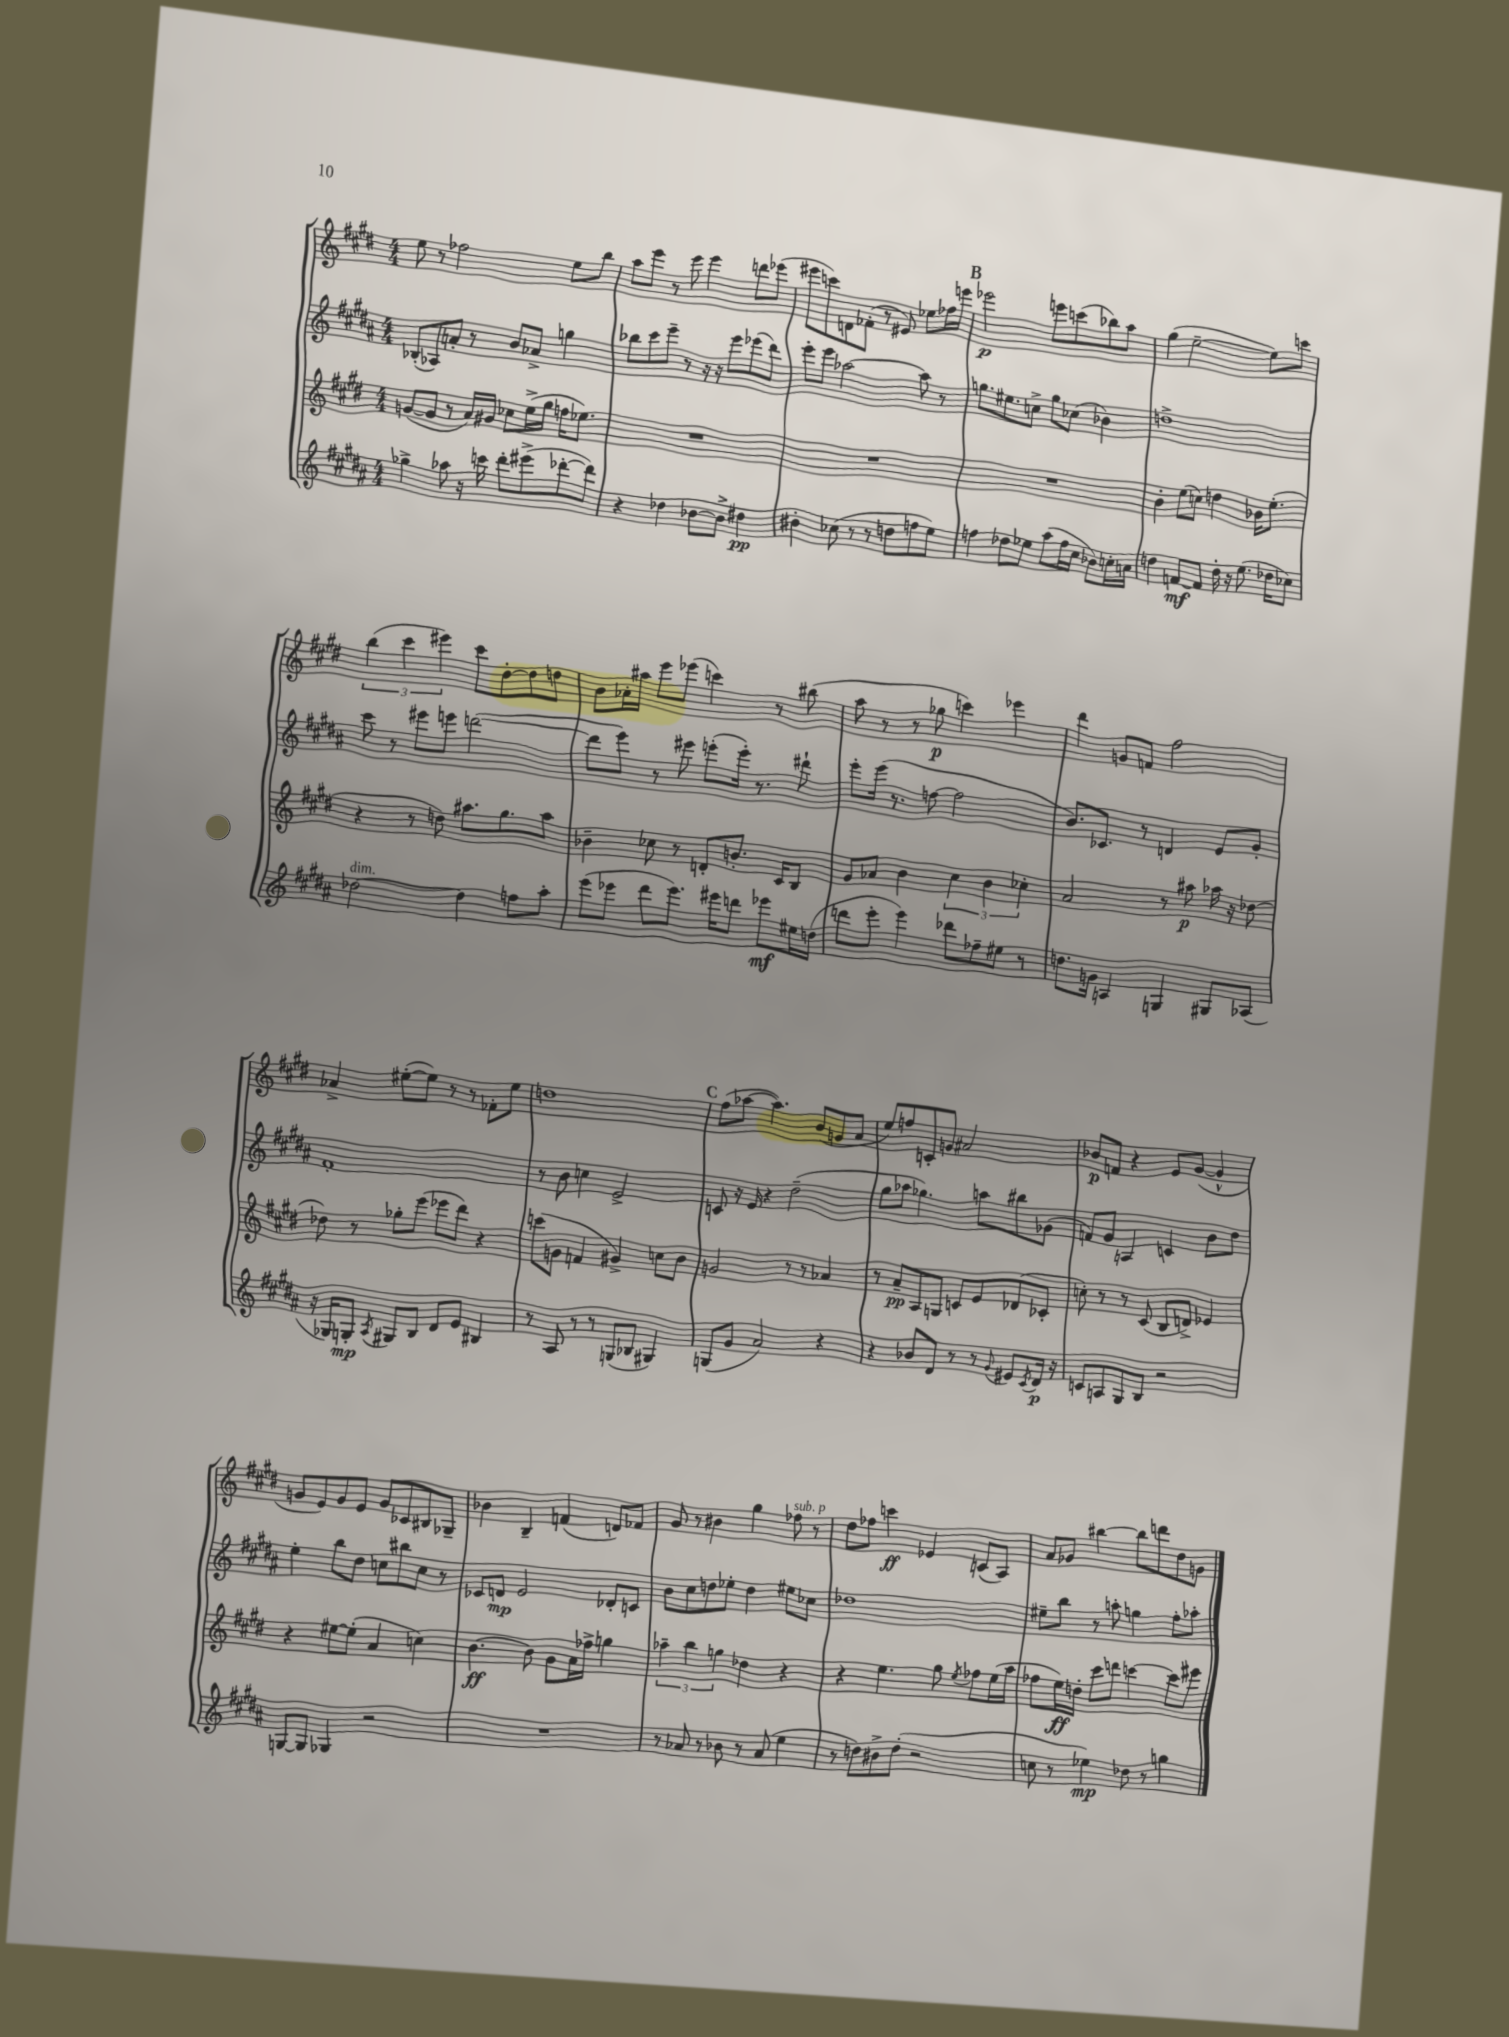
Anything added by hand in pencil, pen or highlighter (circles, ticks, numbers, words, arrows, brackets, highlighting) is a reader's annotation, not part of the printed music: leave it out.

**kern	**kern	**kern	**kern
*staff4	*staff3	*staff2	*staff1
*clefG2	*clefG2	*clefG2	*clefG2
*k[f#c#g#d#a#]	*k[f#c#g#d#]	*k[f#c#g#d#a#]	*k[f#c#g#d#]
*M4/4	*M4/4	*M4/4	*M4/4
4gg-^\	([8g/L	(8B-'/L	8ee\
.	8g/]J	8A-/)	8r
8aa-\	8r	8a'/J	2ff-\
16r	16a/LL)	8r	.
16ccc\	16g#/JJ	.	.
8ddd#'\L	8cc-\L	8b/L	.
(8eee#^\	(16ee^\L	8a-^/J	.
.	16gg#\JJ	.	.
[8ddd-'\	16ff\LK	4gg\	8ee\L
.	8.ee-\J)	.	.
8ddd-\]J)	.	.	8bb\J
=	=	=	=
4r	1r	8bb-\L	8aa\L
.	.	8ccc#\	8eee\J
4dd-\	.	8eee~\J	8r
.	.	8r	8eee\
[8b-\L	.	16r	4eee\
.	.	16r	.
8b-^\]J	.	8eee\L	.
4dd#\	.	(8eee-\	8ddd\L
.	.	8ddd#\J)	(8eee-\J
=	=	=	=
4b#'\	1r	8eee'\L	8eee#\L
.	.	8eee\J	8ccc\)
(8cc-\	.	[2aa-\	8d\
8r	.	.	(8f-'\J
8r	.	.	8r
8dd\L	.	.	8e#/)
8ff\	.	8aa-\]	8ee-\L
8ee\J)	.	8r	16ff-\L
.	.	.	16eee\JJ
=	=	=	=
4ff\	1r	8.gg\L	2eee-\
.	.	8.ee#\	.
8dd-\L	.	.	.
8ee-\J	.	8cc^\J	.
(8aa#\L	.	8gg\L	8eee\L
16ff\L	.	(8cc-\J	(8ccc\
16cc#\JJ	.	.	.
8b-\L)	.	4b-\)	8bb-\)
16cc'\L	.	.	8aa\J
16a\JJ	.	.	.
=	=	=	=
4dd\	4b'\	1dd^	(4gg#\
[8f/L	(8ee\L	.	[2ee~\
8f/]J	8cc\J)	.	.
16dd'\	4dd\	.	.
16r	.	.	.
(8.ee\	.	.	.
.	16b-\LK	.	8ee\]L)
16dd-\LK	(8.ee'\J	.	.
8cc-\J)	.	.	8ccc\J
=	=	=	=
[2dd-\	4r	8ccc#\	(6bb\
.	.	8r	.
.	.	.	6ccc#\
.	8r	8eee#\L	.
.	.	.	6eee#\)
.	8dd\)	8eee\J	.
4dd-\]	8.aa#\L	([2ddd\	8ccc#\L
.	.	.	[8dd#'\
.	8.gg#\	.	.
8ff\L	.	.	8dd#\]
8aa#'\J	8aa#\J	.	8dd\J
=	=	=	=
(8eee\L	4b-~\	8ddd\]L	8b\L
8eee-\J	.	8eee\J)	16a-'\L
.	.	.	16aa#\JJ
8ddd#\L	8cc-\	8r	8eee\L
8.eee-\J)	8r	8eee#\	(8eee-\J
.	8d'/L	(8eee'\L	4ccc\)
16eee#\LK	.	.	.
8ddd\J	8.b'/J	16eee'\Jk)	.
.	.	8.r	.
8eee-\L	.	.	8r
.	16c#/LK	.	.
16ee#\L	8B/J	8ddd#`\	(8bb#\
(16dd\JJ	.	.	.
=	=	=	=
8ddd\L	8g#/L	8eee'\L	8aa\
8eee'\J	8a-/J	(16eee\Jk	8r
.	.	8.r	.
4eee\)	4b\	.	8r
.	.	[8ff\	8gg-\
8ddd-\L	6cc#\	2ff\]	4ccc\)
8ff-~\	.	.	.
.	6b\	.	.
8ee#\J	.	.	4eee-\
.	6cc-'\	.	.
8r	.	.	.
=	=	=	=
8.dd\L	2a/	8.b/L)	4ddd#\
16g\Jk	.	8.c-/J	.
4A/	.	.	8g/L
.	.	8r	8f/J
4G/	8r	4d/	2ff#\
.	8aa#\	.	.
8G#/L	16aa-\	8e/L	.
.	16r	.	.
(8A-/J	[8dd-\	8g#'/J	.
=	=	=	=
16r	8dd-\]	1f#'	4a-^/
16G-/LK)	.	.	.
8G'/J	8r	.	.
8qA#/	.	.	.
8G#/L	8gg-'\L	.	([8ee#'\L
8B/J	(8eee\J	.	8ee#\]J)
8d#/L	8eee-\L	.	8r
8e/J	8ddd#\J)	.	8r
4B#/	4r	.	8f-'\L
.	.	.	8ee#\J
=	=	=	=
8r	(8ccc\L	8r	1dd
8A#/	8g\J	8b\	.
8r	4f/	4cc\	.
8r	.	.	.
(8G/L	4g#^/)	2e^/	.
8B-/J	.	.	.
4G#/)	8cc\L	.	.
.	8b\J	.	.
=	=	=	=
(8G/L	2g/	8c/	(8ff#\L
8g#/J	.	16r	[8aa-\J
.	.	16e/	.
2a#/)	.	4r	4.aa-\])
.	8r	(2dd#~\	.
.	8r	.	(8b/L
4r	4a-/	.	8g/
.	.	.	8a/J
=	=	=	=
4r	8r	8gg#\L	8ee/L)
.	8a~/L	8aa-\J	8ff/
8b-/L	8A/	4.gg-\)	8c'/
8d#/J	8G/J	.	8g/J
8r	8c/L	.	2a#/
8r	8e/	8aa\L	.
8qqg#/	.	.	.
8e#/L	(8d-/	8bb#\	.
8qc#/	.	.	.
16d#/Jk	8c-'/J	(8g-\J	.
16r	.	.	.
=	=	=	=
8c/L	8cc'\)	8f/L)	8b-/L
8A/	8r	8g#/J	8f/J
8G#/	8r	4A/	4r
8B/J	(8c#/	.	.
2r	8B/L	4c/	8e/L
.	8d^/J)	.	([8g#/J
.	4e-/	8b\L	4g#^^/]
.	.	8dd#\J	.
=	=	=	=
[8G/L	4r	4ee'\	8g/L
8G/]J	.	.	8e/)
4G-/	[8ee#\L	8bb\L	8g/
.	(8ee#'\]J	8dd#\J	8e/J
2r	4a/	8cc\L	8g/L
.	.	8bb#\	8c-/
.	4cc\)	8cc\J	8B#/
.	.	8r	8G-~/J
=	=	=	=
1r	[4.b\	8c-/L	4b-\
.	.	8d/J	.
.	.	2e/	4B~/
.	8b\]	.	.
.	8g#\L	.	(4f/
.	16a\L	.	.
.	16ff-^\JJ	.	.
.	4gg\	8d-'/L	8d/L)
.	.	8c/J	8f-/J
=	=	=	=
8r	6aa-~\	8b\L	8g#/
8a-/	.	8cc#\	8r
.	6bb\	.	.
8r	.	8dd\	4b#\
.	6gg\	.	.
8b-\	.	8ee-'\J	.
8r	4dd-\	4dd\	4gg#\
(8a-/	.	.	.
4ee\	4r	8ee#\L	8ff-\
.	.	8cc-\J	8r
=	=	=	=
8r	4r	1dd-	8dd#\L
8dd\L)	.	.	8ff-\J
8b#^\	4.ee\	.	4ccc\
(8dd'\J	.	.	.
2r	.	.	4e-/
.	8gg#\	.	.
.	8qee/	.	.
.	8ff-\L	.	(8c/L
.	(16ee\L	.	8A/J)
.	16aa\JJ	.	.
=	=	=	=
8cc\	8ff-\L	8ee#~\L	8a/L
8r	16ee\L)	8bb\J	8g-/J
.	16dd'\JJ	.	.
4ee-\)	8ccc#\L	8r	[4bb#\
.	8ddd\J	8aa'\	.
8dd-\	[4ccc\	4gg\	8bb#\]L
8r	.	.	8ddd\
4gg\	8ccc\]L	8ff#'\L	8dd#\
.	8eee#\J	8aa-'\J	8g\J
==	==	==	==
*-	*-	*-	*-
